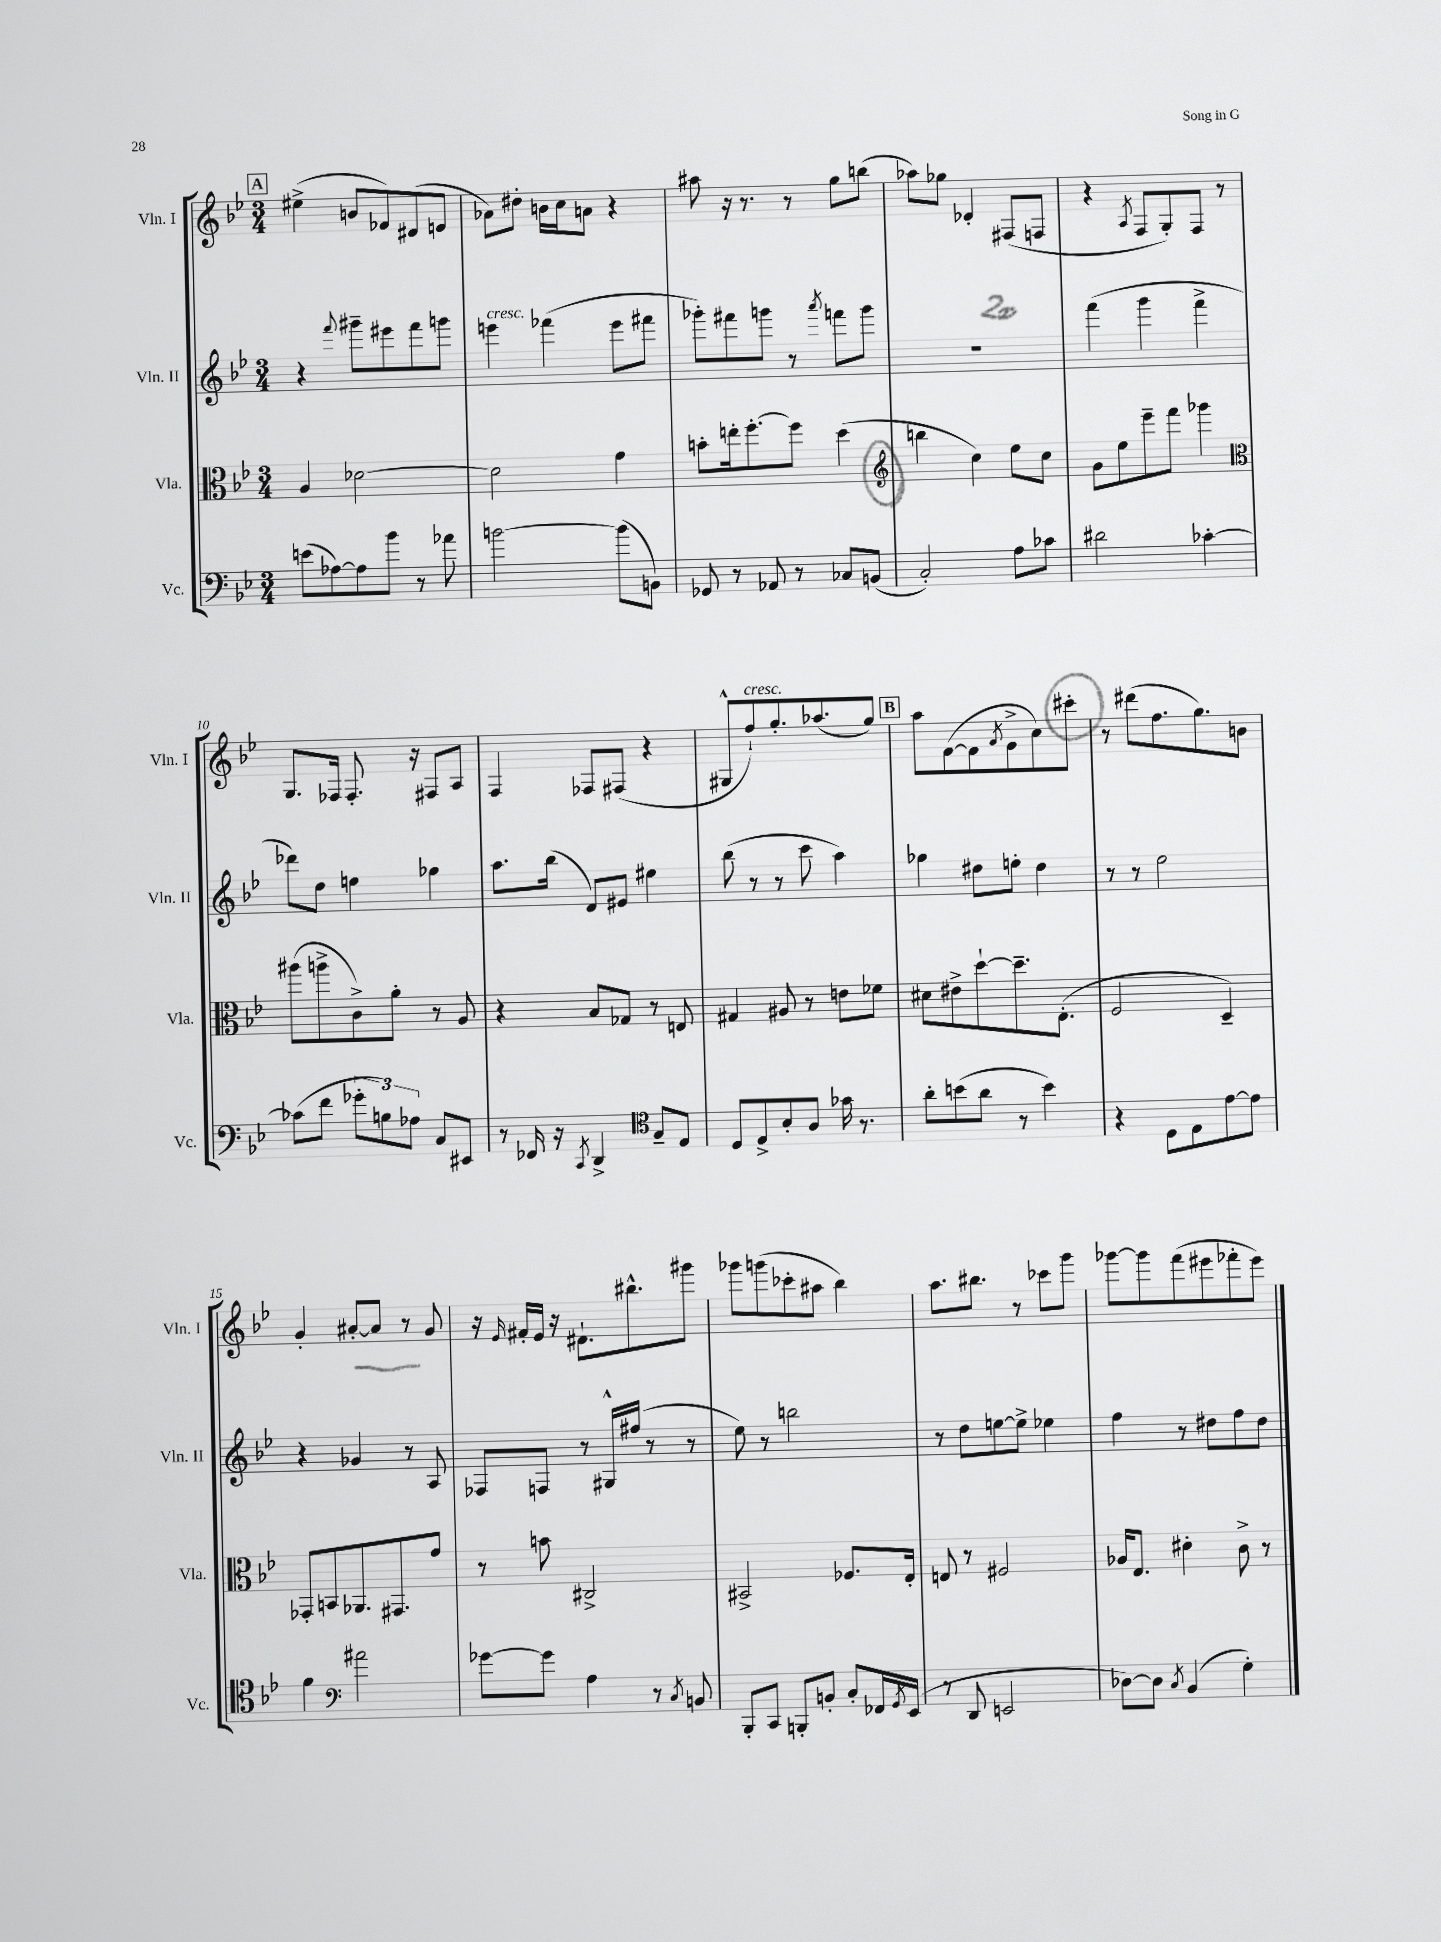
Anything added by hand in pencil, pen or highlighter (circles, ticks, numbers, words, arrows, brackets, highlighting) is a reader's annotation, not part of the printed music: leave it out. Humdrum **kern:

**kern	**kern	**kern	**kern
*staff4	*staff3	*staff2	*staff1
*clefF4	*clefC3	*clefG2	*clefG2
*k[b-e-]	*k[b-e-]	*k[b-e-]	*k[b-e-]
*M3/4	*M3/4	*M3/4	*M3/4
(8e	4A	4r	(4ee#^
[8A-)	.	.	.
.	.	8qqfff	.
8A-]	[2d-	8ggg#~	8b
8b-	.	8eee#	8f-)
8r	.	8fff	(8d#
8a-	.	8ggg	8e
=	=	=	=
[2b	2d-]	4eee	8a-)
.	.	.	8dd#'
.	.	(4fff-	16b
.	.	.	16cc
.	.	.	8a
(8b]	4g	8eee	4r
8BB)	.	8fff#	.
=	=	=	=
8GG-	8b'	8ggg-')	8aa#
8r	16ee'	8fff#	16r
.	[8.ff'	.	8.r
8AA-	.	8ggg	.
8r	8ff]	8r	8r
.	.	8qaaa	.
8C-	(4dd	8fff	8gg
(8BB	.	8ggg	(8bb
=	=	=	=
*	*clefG2	*	*
2C')	4bb	2.r	8aa-)
.	.	.	8gg-
.	4cc)	.	4d-'
8A	8ee-	.	(8F#
8c-	8cc	.	8F
=	=	=	=
2d#	8g	(4fff	4r
.	8ee-	.	.
.	.	.	8qA
.	8eee-~	4ggg	8F
.	8fff	.	8G')
[4c-'	4ggg-	4fff^	8F
.	.	.	8r
=	=	=	=
*	*clefC3	*	*
(8c-]	(8aa#	8ddd-)	8.G
8f	8aa^	8dd	.
.	.	.	16F-
12g-'	8c^)	4ee	8.F-'
12B)	.	.	.
.	8a'	.	.
12A-	.	.	.
.	.	.	16r
8C	8r	4gg-	8F#
8EE#	8A	.	8A
=	=	=	=
8r	4r	8.aa	4F
16FF-	.	.	.
16r	.	(16bb-	.
8qCC	.	.	.
4DD^	8B-	8d)	8F-
.	8G-	8e#	(8F#
*clefC4	*	*	*
8G~	8r	4ee#	4r
8E-	8E	.	.
=	=	=	=
8D	4G#	(8bb-	8G#^^
8E-^	.	8r	8ff`)
8B-'	8A#	8r	8.gg'
8A	8r	8ccc	.
.	.	.	(8.aa-
16g-	8e	4aa)	.
8.r	.	.	.
.	8f-	.	8gg)
=	=	=	=
8a'	8d#	4gg-	8aa
(8b	8e#^	.	([8f
8a	[8dd`	8dd#	8f]
.	.	.	8qa
8r	8.dd~]	8ee'	8g^
4b)	.	4dd#	8cc)
.	(8.E-'	.	.
.	.	.	8ccc#'
=	=	=	=
4r	2F	8r	8r
.	.	8r	(8ddd#
8D	.	2ee-	8.ff
8E-	.	.	.
.	.	.	8.gg)
[8e-	4D~)	.	.
8e-]	.	.	8b
=	=	=	=
4f	8GG-'	4r	4g'
.	8BB	.	.
*clefF4	*	*	*
2a#	8.AA-	4g-	[8a#'
.	.	.	8a#]
.	8.GG#	.	.
.	.	8r	8r
.	8g	8A	8g
=	=	=	=
[8g-	8r	8F-	16r
.	.	.	16qqe-
.	.	.	16f#'
8g-]	8b	8F	16e-
.	.	.	16r
4A	2C#^	8r	8.d#`
.	.	16G#^^	.
.	.	(16ff#	8.bb#^^
8r	.	8r	.
8qC	.	.	.
8BB	.	8r	8ggg#
=	=	=	=
8BBB-'	2BB#^	8ee-)	8ggg-
8CC	.	8r	(8ggg
8BBB'	.	2bb	8ccc-'
8BB'	.	.	8aa#
8C'	8.F-	.	4bb-)
16FF-	.	.	.
8qGG	.	.	.
(16EE-	16E-'	.	.
=	=	=	=
8r	8E	8r	8.aa
8DD	8r	8dd	.
.	.	.	8.bb#
2EE	2F#	[8ee	.
.	.	8ee^]	8r
.	.	4ee-	8ccc-
.	.	.	8ggg
=	=	=	=
[8D-)	16A-	4ff	[8ggg-
.	8.E-	.	.
8D-]	.	.	8ggg-]
8qC	.	.	.
(4BB-	4d#'	8r	(8fff
.	.	8dd#	8eee#
4G')	8c^	8ff	8fff-'
.	8r	8dd#	8eee#)
==	==	==	==
*-	*-	*-	*-
